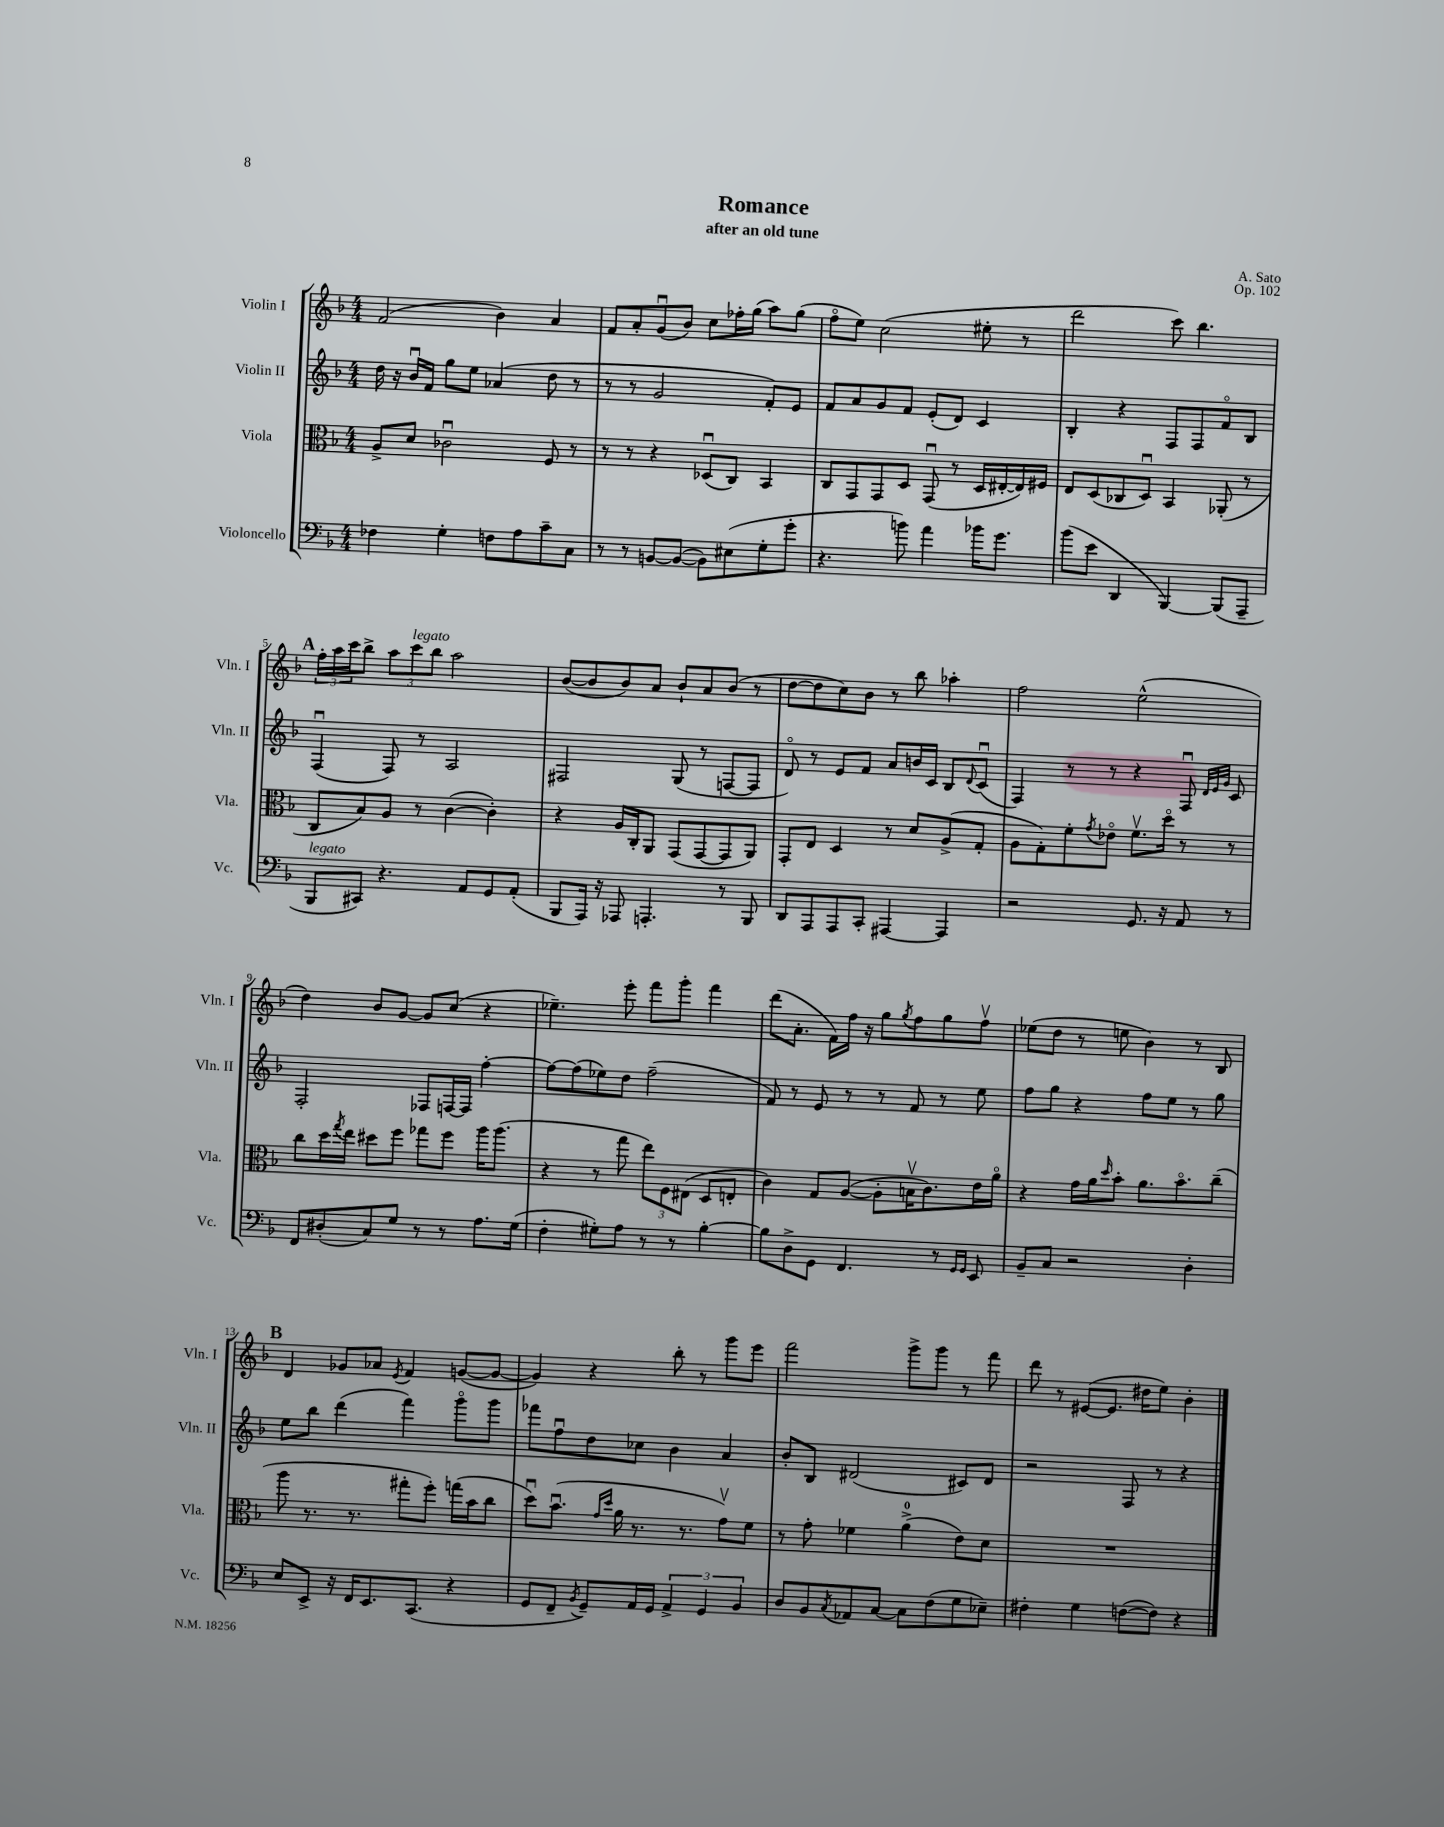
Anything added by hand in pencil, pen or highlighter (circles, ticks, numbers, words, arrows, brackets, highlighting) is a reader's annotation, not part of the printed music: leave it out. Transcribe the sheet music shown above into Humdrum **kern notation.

**kern	**kern	**kern	**kern
*staff4	*staff3	*staff2	*staff1
*clefF4	*clefC3	*clefG2	*clefG2
*k[b-]	*k[b-]	*k[b-]	*k[b-]
*M4/4	*M4/4	*M4/4	*M4/4
4F-	8A^	16dd	(2f
.	.	16r	.
.	8d	16b-u	.
.	.	16f	.
4G'	2c-u	8gg	.
.	.	8ee	.
8F	.	(4a-	4b-)
8A	.	.	.
8c~	8F	8dd	4a
8C	8r	8r	.
=	=	=	=
8r	8r	8r	8f
8r	8r	8r	8a'
[8BB	4r	2g	(8gu
(8BB_	.	.	8b-)
8BB])	(8D-u	.	8cc
(8E#	8C)	.	16ff-'
.	.	.	(16gg
8G'	4BB-	8f')	8aa)
8g'	.	8e	(8gg
=	=	=	=
4.r	8C	8f	8ffo
.	8GG	8a	8ee)
.	8GG	8g	(2cc
8b)	8D	8f	.
4a	(8GGu	(8e'	.
.	8r	8d)	.
16b-	16D	4c	8ee#'
8.g	[16E#'	.	.
.	16E#])	.	8r
.	16F#	.	.
=	=	=	=
(8b-	8E	4B-'	2ddd
8e	(8D	.	.
4DD	8C-	4r	.
.	8Du)	.	.
[4BBB-)	4BB-	8F	8ccc)
.	.	8F	4.bb-
(8BBB-]	(8AA-'	8fo	.
8AAA~	8r	8B-	.
=	=	=	=
8BBB-	8C	(4Fu	24ff'
.	.	.	24aa
.	.	.	24ccc
8CC#)	8B-)	.	8bb-^
4.r	8A	8F)	12aa
.	.	.	12ccc
.	8r	8r	.
.	.	.	12bb-
.	([4c	2A	2aa
8AA	.	.	.
8GG	4c'])	.	.
(8AA'	.	.	.
=	=	=	=
8BBB-	4r	2F#	([8b-
16AAA)	.	.	8b-]
16r	.	.	.
8AAA-	16A	.	8b-)
.	16C'	.	.
4.AAA'	8AA	.	8a
.	(8GG	(8G	8b-`
.	[8GG	8r	8a
8r	8GG]	[8F	(8b-
8BBB-	8AA)	8F]	8r
=	=	=	=
8DD	8GG'	8do)	[8dd
8AAA	8E	8r	8dd]
8AAA	4D	8e	8cc)
8CC'	.	8f	8b-
[4AAA#	8r	8a	8r
.	8d	16b	8bb-
.	.	16c	.
4AAA#]	(8A^	8B-	4aa-'
.	.	8qqd	.
.	8G'	(8cu	.
=	=	=	=
2r	8A	4F)	2ff
.	8G')	.	.
.	8f'	8r	.
.	8qg	.	.
.	8e-o	8r	.
8.GG	8.fv	4r	(2ee^^
16r	16ddo	.	.
8AA	8r	8Fu	.
.	.	32qqd	.
.	.	32qqe	.
.	.	32qqg	.
8r	8r	8c	.
=	=	=	=
8FF	8cc	2F'	4dd)
(8D#'	16dd	.	.
.	8qgg	.	.
.	16ee	.	.
8C)	8dd#	.	8b-
8G	8ff	.	[8g
8r	8gg-	8F-	8g]
8r	8ff	[16F	(8cc
.	.	16F]	.
8.A	16aa	[4ff'	4r
.	(8.aa	.	.
(16G	.	.	.
=	=	=	=
4F'	4r	8ff_	4.ee-~)
.	.	(8ff]	.
8G#')	8r	8ee-)	.
8A	8gg	8dd	8eee'
8r	12ee)	(2ff~	8fff
.	12F	.	.
8r	.	.	8ggg'
.	(12E#	.	.
[4B-'	8D	.	4fff
.	8E'	.	.
=	=	=	=
8B-]	4c)	8f)	(8ddd
8D^	.	8r	8.a'
8GG	8G	8e	.
.	.	.	16f)
4.FF	([8A	8r	16ff
.	.	.	16r
.	8A']	8r	8gg
.	.	.	8qgg
.	16Bv	8f	8ff
.	8.c)	.	.
8r	.	8r	8gg
16qqGG	.	.	.
16qqGG	.	.	.
8EE	16e	8ee	8ffv
.	16ao	.	.
=	=	=	=
8BB-~	4r	8ff	(8ee-
8C	.	8gg	8dd
2r	16g	4r	8r
.	16a	.	.
.	16qqdd	.	.
.	8b-'	.	8ee
.	8.a	8ff	4b-)
.	.	8ee	.
.	8.b-o	.	.
4D'	.	8r	8r
.	(8cc~	8gg	8B-
=	=	=	=
8E	8aa	8ee	4d
8EE^	8.r	8bb-	.
16r	.	(4ddd	8g-
16FF	8.r	.	.
8.EE	.	.	8a-
.	.	.	8qe
.	8gg#'	4fff)	4f
(8.CC	.	.	.
.	8ff')	.	.
4r	(16gg	8gggo	([8g
.	16b-	.	.
.	8cc	8ggg	8g_
=	=	=	=
8GG	8ddu)	8fff-	4g])
8FF~	(8.b-u	8ffu	.
8qBB-	.	.	.
8GG~)	.	8dd	4r
.	16qqg	.	.
.	16qqdd	.	.
.	16a	.	.
16AA	8.r	8cc-	.
16GG	.	.	.
6AA^	.	4b-	8bb-'
.	8.r	.	.
.	.	.	8r
6GG	.	.	.
.	8gv)	4a	8ggg
6BB-	.	.	.
.	8f	.	8eee
=	=	=	=
8D	8r	8b-'	2fff
8BB-	8g'	8B-	.
8qC	.	.	.
8AA-	4f-	(2d#	.
[8C	.	.	.
8C]	(4a^	.	8ggg^
(8F	.	.	8ggg
8G	8e)	8c#)	8r
8E-~)	8d	8d#	8fff
=	=	=	=
4F#'	1r	2r	8ddd
.	.	.	8r
4G	.	.	([8e#
.	.	.	8.e#]
([8F	.	8F	.
.	.	.	16dd#
8F])	.	8r	8ee)
4r	.	4r	4b-'
==	==	==	==
*-	*-	*-	*-
